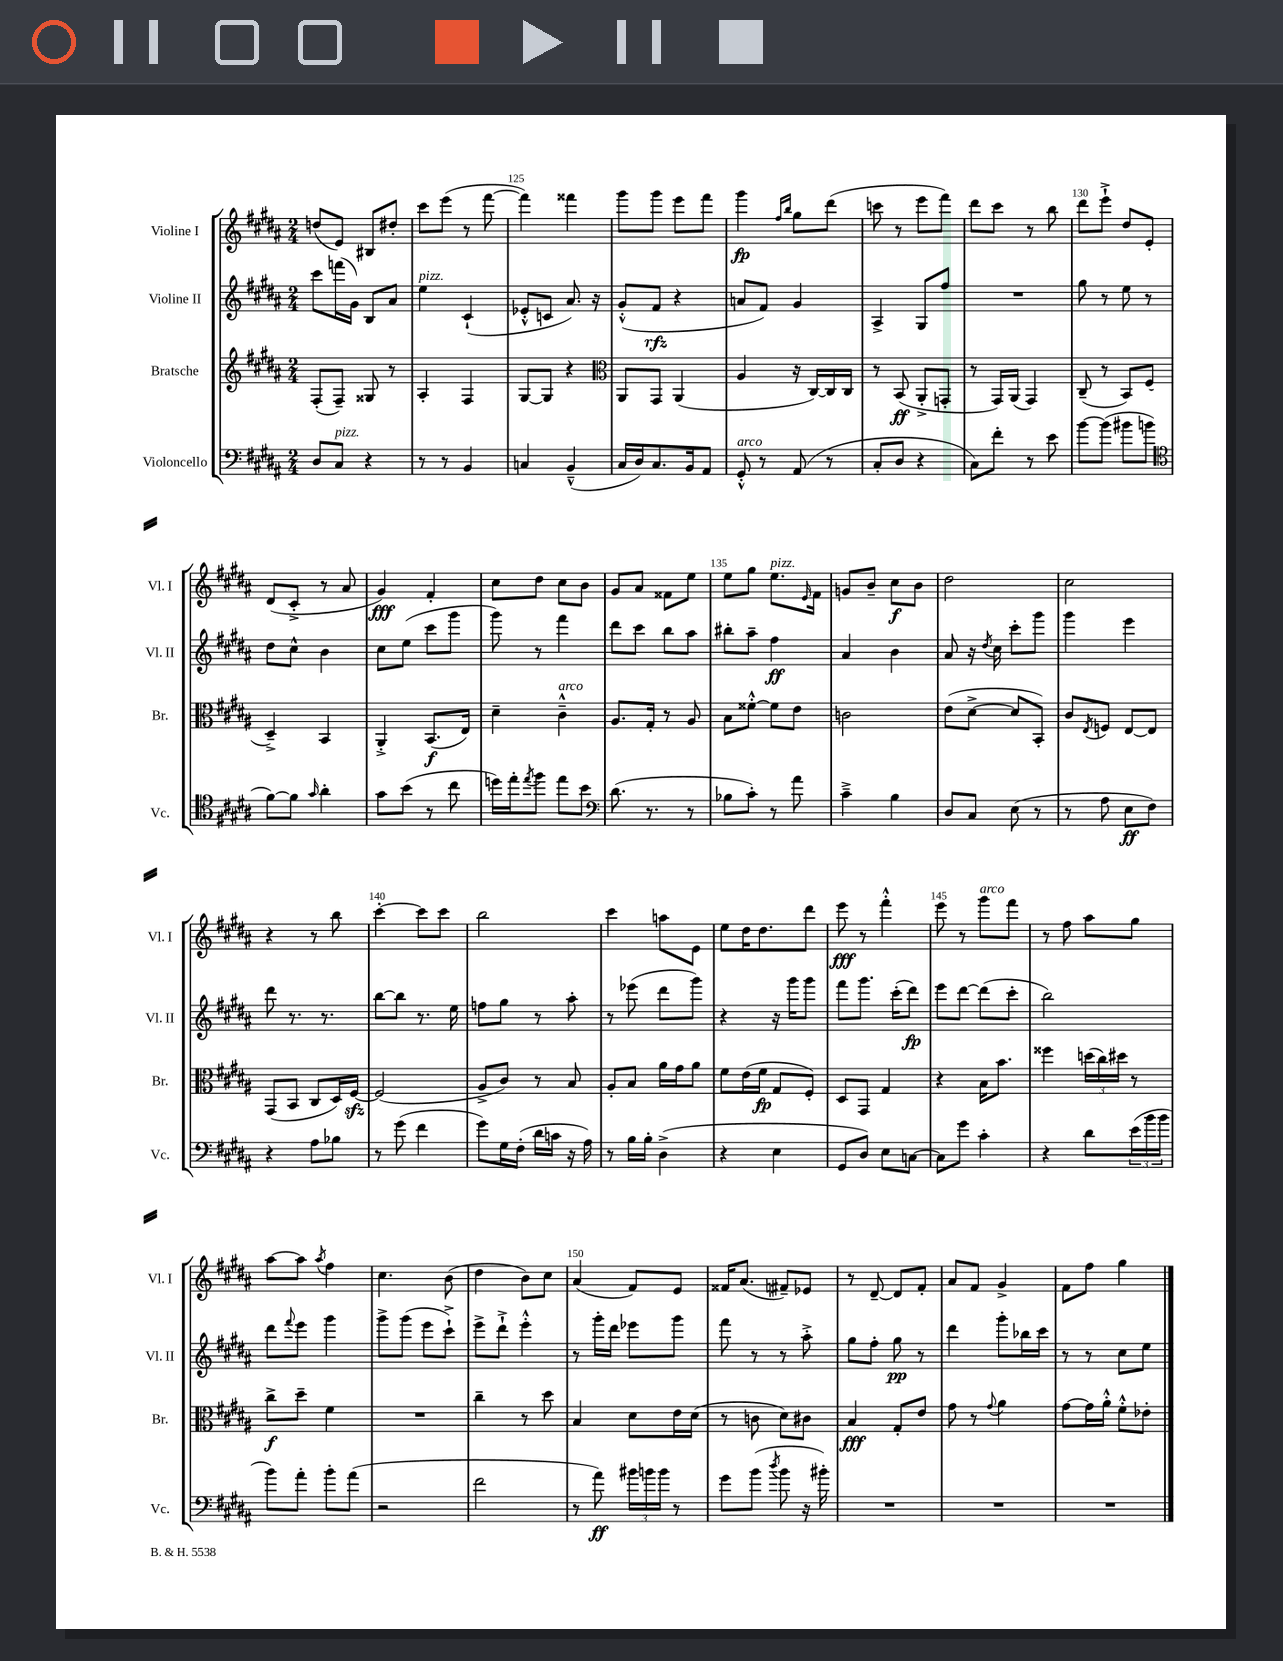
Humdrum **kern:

**kern	**kern	**kern	**kern
*staff4	*staff3	*staff2	*staff1
*clefF4	*clefG2	*clefG2	*clefG2
*k[f#c#g#d#a#]	*k[f#c#g#d#a#]	*k[f#c#g#d#a#]	*k[f#c#g#d#a#]
*M2/4	*M2/4	*M2/4	*M2/4
8D#	(8F#'	8ccc#	(8dd
8C#	8F#~)	(16fff	8e)
.	.	16g#)	.
4r	8G##	8B	8B#
.	8r	8a#	8dd#'
=	=	=	=
8r	4A#'	4ee	8ccc#
8r	.	.	(8eee
4BB	4F#	(4c#`	8r
.	.	.	[8fff#
=	=	=	=
4C	[8G#	8e-'^^	4fff#])
.	8G#]	8c	.
(4BB~^^	4r	8.a#)	4fff##
.	.	16r	.
=	=	=	=
*	*clefC3	*	*
16C#	8AA#	(8g#'^^	8ggg#
16D#)	.	.	.
8.C#	8GG#	8f#	8ggg#
.	(4AA#	4r	8eee
16BB	.	.	.
8AA#	.	.	8fff#
=	=	=	=
8GG#'^^	4A#	8a	4ggg#
8r	.	8f#)	.
.	.	.	16qqff#
.	.	.	16qqbb
(8AA#	16r	4g#	8gg#
.	[16C#)	.	.
8r	16C#]	.	(8ddd#
.	16C#	.	.
=	=	=	=
8C#'	8r	4A#^	8ccc
8D#	(8BB	.	8r
4r	8AA#'^	8G#	8eee
.	8GG'	8ff#	8fff#)
=	=	=	=
8C#)	8r	2r	8ddd#
8f#'	16GG#)	.	8ccc#
.	(16AA#	.	.
8r	4GG#)	.	8r
8e	.	.	8bb
=	=	=	=
[8b	(8C#~	8gg#	8ddd#
(8b]	8r	8r	8eee`^
8b#	8BB)	8ee	8dd#
8b	(8F#	8r	8e'
=	=	=	=
*clefC4	*	*	*
[8f#)	4D#~^)	8dd#	(8d#
8f#]	.	8cc#^^	8c#'^
16qqg#	.	.	.
4a#'	4BB	4b	8r
.	.	.	8a#
=	=	=	=
8g#	4AA#'^	8cc#	4g#)
(8b	.	(8ee	.
8r	(8.BB	8ccc#	4f#'
8cc#	.	8ggg#	.
.	16E)	.	.
=	=	=	=
16dd)	4d#~	8ggg#)	8cc#
16ee'	.	.	.
8qee	.	.	.
8ff#	.	8r	8dd#
8ee	4c#~^^	4fff#	8cc#
8b	.	.	8b
=	=	=	=
*clefF4	*	*	*
(8.d#	8.A#	8ddd#	8g#
.	.	8ccc#	8a#
8.r	16G#'	.	.
.	8r	8bb	8f##
8r	8A#	8aa#	8ee
=	=	=	=
8B-	8B	8bb#'	8ee
8c#')	[8f##'^^	8aa#~	8gg#
8r	8f##]	4ff#	8.ee
8a#	8e	.	.
.	.	.	16qqe
.	.	.	16f#
=	=	=	=
4c#~^	2c	4a#	8g
.	.	.	8b~
4B	.	4b	8cc#
.	.	.	8b
=	=	=	=
8D#	(8e	8a#	2dd#
8C#	[8d#^	16r	.
.	.	8qdd#	.
.	.	16cc#	.
(8E	8d#]	8ccc#'	.
8r	8BB')	8ggg#	.
=	=	=	=
8r	8c#	4ggg#	2cc#
.	8qE	.	.
8A#	8F	.	.
8E	[8E	4eee	.
8F#)	8E]	.	.
=	=	=	=
4r	(8GG#	8ddd#	4r
.	8BB	8.r	.
8A#	8C#	.	8r
.	.	8.r	.
8B-	16D#)	.	8bb
.	[16F#	.	.
=	=	=	=
8r	(2F#]	[8bb	[4ccc#'
(8g#	.	8bb]	.
4f#	.	8.r	8ccc#]
.	.	.	8ccc#
.	.	16ee	.
=	=	=	=
8g#)	8A#^	8ff	2bb
16G#	8c#)	8gg#	.
(16F#'	.	.	.
16d#	8r	8r	.
16c	.	.	.
16r	8B	8aa#'	.
16A#)	.	.	.
=	=	=	=
8r	8A#'	8r	4ccc#
16B	8B	(8eee-	.
16B'	.	.	.
(4D#^	16a#	8ddd#	8aa
.	16g#	.	.
.	8a#	8ggg#)	8e
=	=	=	=
4r	8f#	4r	8ee
.	(16e	.	16dd#
.	16f#	.	8.dd#
4E	8G#	16r	.
.	.	16ggg#	.
.	8F#')	8ggg#	8ddd#
=	=	=	=
8GG#	8D#	8fff#	8eee
8D#)	8GG#	8.ggg#	8r
8E	4G#	.	4fff#'^^
.	.	(16ccc#'	.
[8C	.	8ddd#)	.
=	=	=	=
8C]	4r	8eee	8eee
8g#	.	[8ddd#	8r
4c#'	16B	(8ddd#]	8ggg#
.	8.b	.	.
.	.	8ccc#'	8fff#
=	=	=	=
4r	4ff##	2bb)	8r
.	.	.	8ff#
8d#	(24dd	.	8aa#
.	24cc#)	.	.
.	24dd#	.	.
(24e	8r	.	8gg#
24b	.	.	.
24b	.	.	.
=	=	=	=
8b)	8cc#^	8ddd#	[8aa#
.	.	8qqfff#	.
8a#'	8dd#~	8eee	8aa#]
.	.	.	8qaa#
8b'	4f#	4ggg#	4ff#
(8a#	.	.	.
=	=	=	=
2r	2r	8ggg#^	4.cc#
.	.	(8ggg#	.
.	.	8eee	.
.	.	8ccc#`^)	(8b
=	=	=	=
2f#	4cc#~	8eee^	4dd#
.	.	8ddd#`^	.
.	8r	4eee'^^	8b)
.	8dd#	.	8cc#
=	=	=	=
8r	4B	8r	(4a#
8a#)	.	16ggg#'	.
.	.	16ddd#	.
24b#	8d#	8eee-	8f#)
24b	.	.	.
24b	.	.	.
8r	16e	8ggg#	8e
.	(16d#	.	.
=	=	=	=
8g#	8r	8fff#	16f##
.	.	.	(8.a#
(8b	8c	8r	.
8qdd#	.	.	.
8b	8d#)	8r	8f#~)
16r	8c#	8aa#'^	8e-
16b#')	.	.	.
=	=	=	=
2r	4B	8gg#	8r
.	.	8ff#'	[8d#~
.	8G#'	8gg#	8d#]
.	8e	8r	8f#'
=	=	=	=
2r	8g#	4ddd#	8a#
.	8r	.	8f#
.	8qqg#	.	.
.	4a#	8ggg#'	4g#^
.	.	16bb-	.
.	.	16ccc#	.
=	=	=	=
2r	[8g#	8r	8f#
.	16g#]	8r	8ff#
.	16a#'^^	.	.
.	8f#'^^	8cc#	4gg#
.	8e-'	8ee	.
==	==	==	==
*-	*-	*-	*-
